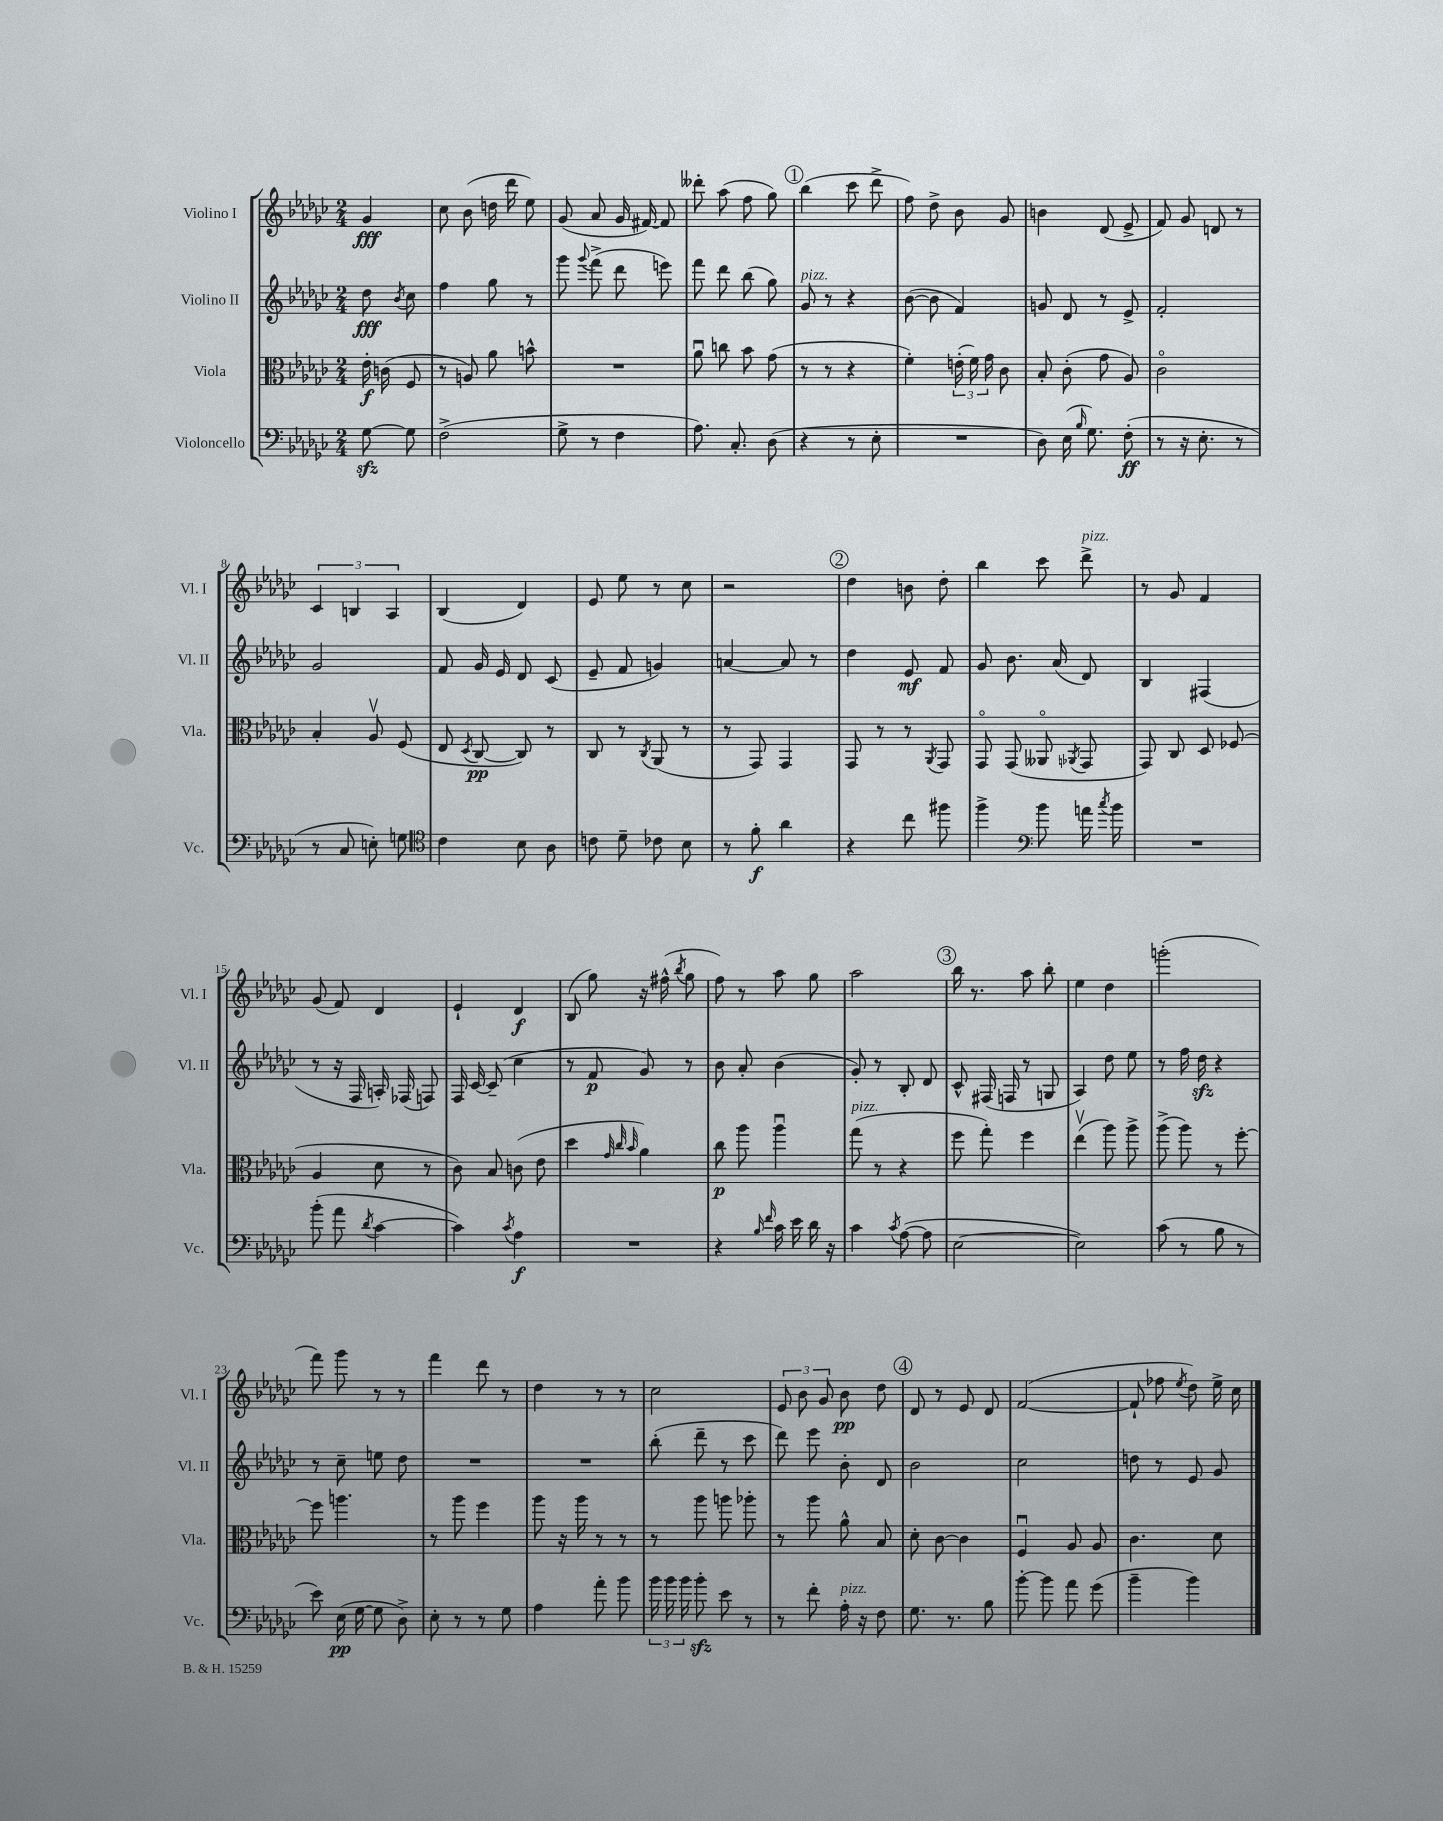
<<
\new StaffGroup <<
\new Staff = "s0" \with { instrumentName = "Violino I" shortInstrumentName = "Vl. I" } {
    \clef treble \key ges \major \numericTimeSignature \time 2/4 \partial 4
    \autoBeamOff ges'4\fff |
    ces''8 bes'8( d''16 des'''16 ees''8) |
    ges'8( aes'8 ges'16 fis'16~) fis'8 |
    deses'''8-. aes''8( f''8 ges''8) |
    \mark \markup { \circle "1" } bes''4( ces'''8 des'''8-> |
    f''8) des''8-> bes'8 ges'8 |
    b'4 des'8( ees'8-> |
    f'8) ges'8 d'8 r8 |
    \tuplet 3/2 { ces'4 b4 aes4 } |
    bes4( des'4) |
    ees'8 ees''8 r8 ces''8 |
    r2 |
    \mark \markup { \circle "2" } des''4 b'8 des''8-. |
    bes''4 ces'''8 des'''8->^\markup { \italic "pizz." } |
    r8 ges'8 f'4 |
    ges'8( f'8) des'4 |
    ees'4-! des'4\f |
    bes8( ges''8) r16 fis''16-^( \acciaccatura { bes''8 } ges''8 |
    f''8) r8 aes''8 ges''8 |
    aes''2 |
    \mark \markup { \circle "3" } bes''16 r8. aes''8 bes''8-. |
    ees''4 des''4 |
    g'''2-.( |
    f'''8) ges'''8 r8 r8 |
    f'''4 des'''8 r8 |
    des''4 r8 r8 |
    ces''2 |
    \tuplet 3/2 { ees'8 bes'8 ges'8 } bes'8\pp des''8 |
    \mark \markup { \circle "4" } des'8 r8 ees'8 des'8 |
    f'2~( |
    f'8-! fes''8 \acciaccatura { ees''8 } des''8) ees''16-> ces''16 \bar "|." |
}
\new Staff = "s1" \with { instrumentName = "Violino II" shortInstrumentName = "Vl. II" } {
    \clef treble \key ges \major \numericTimeSignature \time 2/4 \partial 4
    \autoBeamOff des''8\fff \acciaccatura { bes'8 } ces''8 |
    f''4 ges''8 r8 |
    ges'''8 \appoggiatura { ges'''8 } f'''8->( des'''8 e'''8) |
    f'''8 des'''8 bes''8( ges''8) |
    \mark \markup { \circle "1" } ges'8^\markup { \italic "pizz." } r8 r4 |
    bes'8~( bes'8 f'4) |
    g'8 des'8 r8 ees'8-> |
    f'2-. |
    ges'2 |
    f'8 ges'16 ees'16 des'8 ces'8( |
    ees'8-- f'8 g'4) |
    a'4~ a'8 r8 |
    \mark \markup { \circle "2" } des''4 ees'8\mf f'8 |
    ges'8 bes'8. aes'16( des'8) |
    bes4 fis4( |
    r8 r16 f16 a16-.) fes16( f8) |
    f16 ces'16~ ces'8--( ces''4 |
    r8 f'8\p ges'8) r8 |
    bes'8 aes'8-. bes'4( |
    ges'8-.) r8 bes8-. des'8 |
    \mark \markup { \circle "3" } ces'8-^ fis16( f16 r8 g8 |
    aes4) des''8 ees''8 |
    r8 f''16 des''16\sfz r4 |
    r8 ces''8-- e''8 des''8 |
    R2 |
    R2 |
    bes''8-.( des'''8-- r8 ces'''8 |
    des'''8) ees'''8 bes'8-. des'8 |
    \mark \markup { \circle "4" } bes'2 |
    ces''2 |
    d''8 r8 ees'8 ges'8 \bar "|." |
}
\new Staff = "s2" \with { instrumentName = "Viola" shortInstrumentName = "Vla." } {
    \clef alto \key ges \major \numericTimeSignature \time 2/4 \partial 4
    \autoBeamOff ees'16-.\f c'16( f8 |
    r8 a8) aes'8 b'8-^ |
    R2 |
    aes'8\downbow c''8 bes'8 ges'8( |
    \mark \markup { \circle "1" } r8 r8 r4 |
    f'4-.) \tuplet 3/2 { e'16-.( f'16) ges'16 } ces'8 |
    bes8-. ces'8-.( ges'8 aes8) |
    ces'2\flageolet |
    bes4-. aes8\upbow f8( |
    ees8 \acciaccatura { des8 } ces8~\pp ces8) r8 |
    ces8 r8 \acciaccatura { ces8 } aes,8( r8 |
    r8 ges,8) ges,4 |
    \mark \markup { \circle "2" } ges,8 r8 r8 \acciaccatura { aes,8 } ges,8 |
    ges,8\flageolet ges,8( aeses,8\flageolet \acciaccatura { aes,8 } ges,8 |
    ges,8) ces8 des8 fes8( |
    aes4 des'8 r8 |
    ces'8) bes8 c'8( ees'8 |
    des''4 \grace { ges'32 ces''32 bes'32 } aes'4) |
    ces''8\p aes''8 aes''4\downbow |
    ges''8^\markup { \italic "pizz." }( r8 r4 |
    \mark \markup { \circle "3" } f''8 ges''8-.) f''4 |
    ees''4\upbow( aes''8) aes''8-> |
    aes''8->( aes''8) r8 f''8~-. |
    f''8 a''4. |
    r8 aes''8 f''4 |
    aes''8 r16 aes''16 r8 r8 |
    r8 aes''8 a''8 aes''8-. |
    r8 aes''8 aes'8-^ bes8 |
    \mark \markup { \circle "4" } des'8-. ces'8~ ces'4 |
    f4\downbow aes8 aes8 |
    ces'4. des'8 \bar "|." |
}
\new Staff = "s3" \with { instrumentName = "Violoncello" shortInstrumentName = "Vc." } {
    \clef bass \key ges \major \numericTimeSignature \time 2/4 \partial 4
    \autoBeamOff ges8~\sfz ges8 |
    f2->( |
    ges8-> r8 f4 |
    aes8.) ces8.-. des8( |
    \mark \markup { \circle "1" } r4 r8 ees8-. |
    R2 |
    des8) ees16( \grace { bes16 } ges8.) f8-.\ff( |
    r8 r16 ees8.-. r8 |
    r8 ces8 e8-.) g8 |
    \clef tenor ces'4 bes8 aes8 |
    c'8 des'8-- ces'8 bes8 |
    r8 f'8-.\f aes'4 |
    \mark \markup { \circle "2" } r4 ces''8 fis''8 |
    f''4-> \clef bass bes'8 a'16 \acciaccatura { ces''8 } bes'16 |
    R2 |
    bes'8-.( aes'8 \acciaccatura { des'8 } ces'4~ |
    ces'4) \acciaccatura { ces'8 } aes4\f |
    R2 |
    r4 \grace { bes16 f'16 } ces'16 ees'16 des'16 r16 |
    ces'4 \acciaccatura { ces'8 } aes8~( aes8 |
    \mark \markup { \circle "3" } ees2~ |
    ees2) |
    ces'8( r8 bes8 r8 |
    ees'8) ees16\pp( ges16~ ges8 des8->) |
    ees8-. r8 r8 ges8 |
    aes4 aes'8-. bes'8 |
    \tuplet 3/2 { bes'16 bes'16 bes'16 } bes'8-.\sfz ees'8 r8 |
    r8 f'8-. aes16-.^\markup { \italic "pizz." } r16 f8 |
    \mark \markup { \circle "4" } ges8. r8. bes8 |
    bes'8~-. bes'8 aes'8 ges'8( |
    bes'4-- bes'4) \bar "|." |
}
>>
>>
